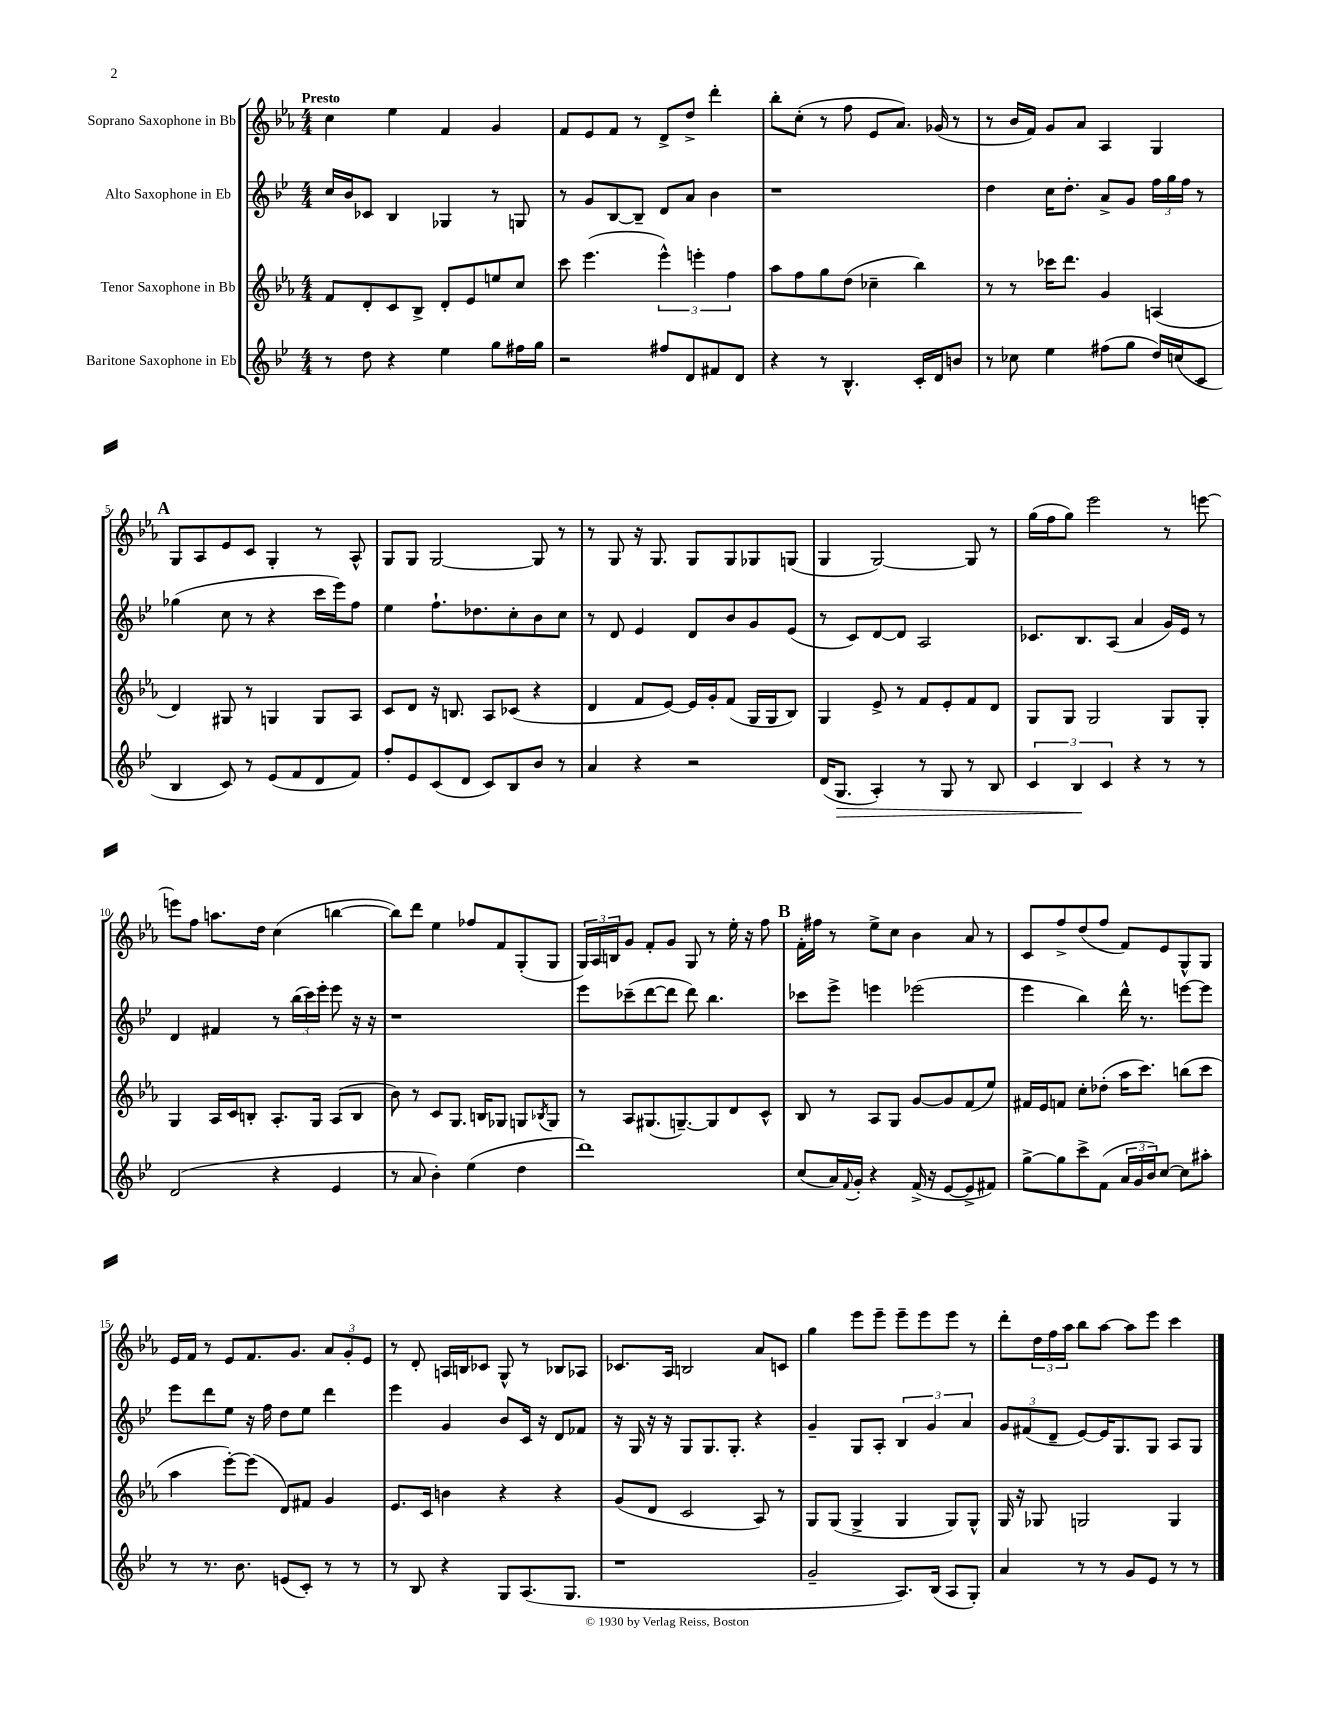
<<
\new StaffGroup <<
\new Staff = "s0" \with { instrumentName = "Soprano Saxophone in Bb" } {
    \clef treble \key ees \major \numericTimeSignature \time 4/4 \tempo "Presto"
    c''4 ees''4 f'4 g'4 |
    f'8 ees'8 f'8 r8 d'8-> d''8-> d'''4-. |
    bes''8-. c''8-.( r8 f''8 ees'8 aes'8.) ges'16( r8 |
    r8 bes'16 f'16) g'8 aes'8 aes4 g4 |
    \mark \markup { \bold "A" } g8 aes8 ees'8 c'8 g4-. r8 aes8-^ |
    g8 g8 g2~ g8 r8 |
    r8 g8 r16 g8. g8 g8 ges8 g8( |
    g4 g2~) g8 r8 |
    g''16( f''16 g''8) ees'''2 r8 e'''8~ |
    e'''8 f''8 a''8. d''16 c''4( b''4~ |
    b''8) d'''8 ees''4 fes''8 f'8 g8-.( g8 |
    \tuplet 3/2 { g16) aes16 b16 } g'8 f'8-. g'8 g8 r8 ees''16-. r16 f''8 |
    \mark \markup { \bold "B" } f'16-. fis''16 r8 ees''8-> c''8 bes'4 aes'8 r8 |
    c'8 f''8-> d''8( f''8 f'8) ees'8 g8-^ g8 |
    ees'16 f'16 r8 ees'8 f'8. g'8. \tuplet 3/2 { aes'8 g'8-. ees'8 } |
    r8 d'8-. a16 b16 ces'8 g8-^ r8 bes8 aes8 |
    ces'8. aes16 b2 aes'8 c'8 |
    g''4 ees'''8 ees'''8-- ees'''8-- ees'''8 ees'''8 r8 |
    d'''8-. \tuplet 3/2 { d''16 f''16 aes''16 } bes''8 aes''8~ aes''8 ees'''8 c'''4 \bar "|." |
}
\new Staff = "s1" \with { instrumentName = "Alto Saxophone in Eb" } {
    \clef treble \key bes \major \numericTimeSignature \time 4/4
    c''16 bes'16 ces'8 bes4 ges4 r8 g8 |
    r8 g'8 bes8~ bes8-- d'8 a'8 bes'4 |
    r1 |
    d''4 c''16 d''8.-. a'8-> g'8 \tuplet 3/2 { f''16 g''16 f''16 } r8 |
    \mark \markup { \bold "A" } ges''4( c''8 r8 r4 c'''16 ees'''16) f''8 |
    ees''4 f''8.-! des''8. c''8-. bes'8 c''8 |
    r8 d'8 ees'4 d'8 bes'8 g'8 ees'8( |
    r8 c'8) d'8~ d'8 a2 |
    ces'8. bes8. a8( a'4 g'16) ees'16 r8 |
    d'4 fis'4 r8 \tuplet 3/2 { bes''16( c'''16) ees'''16-. } ees'''8 r16 r16 |
    r1 |
    ees'''8 ces'''8--( d'''8~ d'''8 d'''8) bes''4. |
    \mark \markup { \bold "B" } ces'''8 ees'''8-> e'''4 ees'''2( |
    ees'''4 bes''4) d'''16-^ r8. e'''8~ e'''8 |
    ees'''8 d'''8 ees''8 r16 f''16 d''8 ees''8 d'''4 |
    ees'''4 g'4 bes'8 c'16 r16 d'8 fes'8 |
    r16 g16 r16 r16 g8 g8. g8.-. r4 |
    g'4-- g8 a8-. \tuplet 3/2 { bes4 g'4 a'4 } |
    \tuplet 3/2 { g'8 fis'8( d'8-- } ees'8~) ees'16 g8. g8 a8 g8 \bar "|." |
}
\new Staff = "s2" \with { instrumentName = "Tenor Saxophone in Bb" } {
    \clef treble \key ees \major \numericTimeSignature \time 4/4
    f'8 d'8-. c'8 bes8-> d'8-. ees'8 e''8 c''8 |
    c'''8 ees'''4.( \tuplet 3/2 { ees'''4-^) e'''4-. f''4 } |
    aes''8 f''8 g''8 d''8( ces''4-- bes''4) |
    r8 r8 ces'''16 d'''8. g'4 a4( |
    \mark \markup { \bold "A" } d'4) gis8 r8 g4 g8 aes8 |
    c'8 d'8 r16 b8. aes8 ces'8( r4 |
    d'4 f'8 ees'8~) ees'16 g'16-. f'8( g16 g16 bes8) |
    g4 ees'8-> r8 f'8 ees'8-. f'8 d'8 |
    g8 g8 g2 g8 g8-. |
    g4 aes16 c'16 b8-. aes8.-. g16 aes8( b8 |
    bes'8) r8 c'8 g8. b16 ges8 g8 \acciaccatura { bes8 } g8 |
    r8 aes8 gis8.( g8.~--) g8 d'8 c'8-^ |
    \mark \markup { \bold "B" } bes8 r8 aes8 g8 g'8~ g'8 f'8( ees''8) |
    fis'16 ees'16 f'8 c''8-. des''8-.( aes''16 c'''8.) b''8( c'''8 |
    aes''4 ees'''8~-.) ees'''8( d'8) fis'8 g'4 |
    ees'8. c'16 b'4 r4 r4 |
    g'8( d'8 c'2 aes8) r8 |
    g8 g8( g4-> g4 g8) g8-^ |
    g16 r16 ges8 g2 g4 \bar "|." |
}
\new Staff = "s3" \with { instrumentName = "Baritone Saxophone in Eb" } {
    \clef treble \key bes \major \numericTimeSignature \time 4/4
    r8 d''8 r4 ees''4 g''8 fis''16 g''16 |
    r2 fis''8 d'8 fis'8 d'8 |
    r4 r8 bes4.-^ c'16-. d'16 b'8 |
    r8 ces''8 ees''4 fis''8( g''8 d''16) c''16( c'8 |
    \mark \markup { \bold "A" } bes4 c'8) r8 ees'8( f'8 d'8 f'8) |
    f''8-. ees'8 c'8( d'8 c'8) bes8 bes'8 r8 |
    a'4 r4 r2 |
    d'16( g8.\> a4-.) r8 g8 r8 bes8 |
    \tuplet 3/2 { c'4 bes4\! c'4 } r4 r8 r8 |
    d'2( r4 ees'4 |
    r8 a'8 bes'4-.) ees''4( d''4 |
    d'''1) |
    \mark \markup { \bold "B" } c''8( a'16) \appoggiatura { f'8 } g'16-. r4 f'16->( r16 ees'8~ ees'8-> fis'8) |
    g''8~-> g''8 c'''8-> f'8( \tuplet 3/2 { a'16 g'16 bes'16) } c''8~ c''8 ais''8-. |
    r8 r8. bes'8. e'8( c'8-.) r8 r8 |
    r8 bes8 r4 g8 a8.( g8. |
    r1 |
    g'2-- a8.) bes16( a8 g8-.) |
    a'4 r8 r8 g'8 ees'8 r8 r8 \bar "|." |
}
>>
>>
